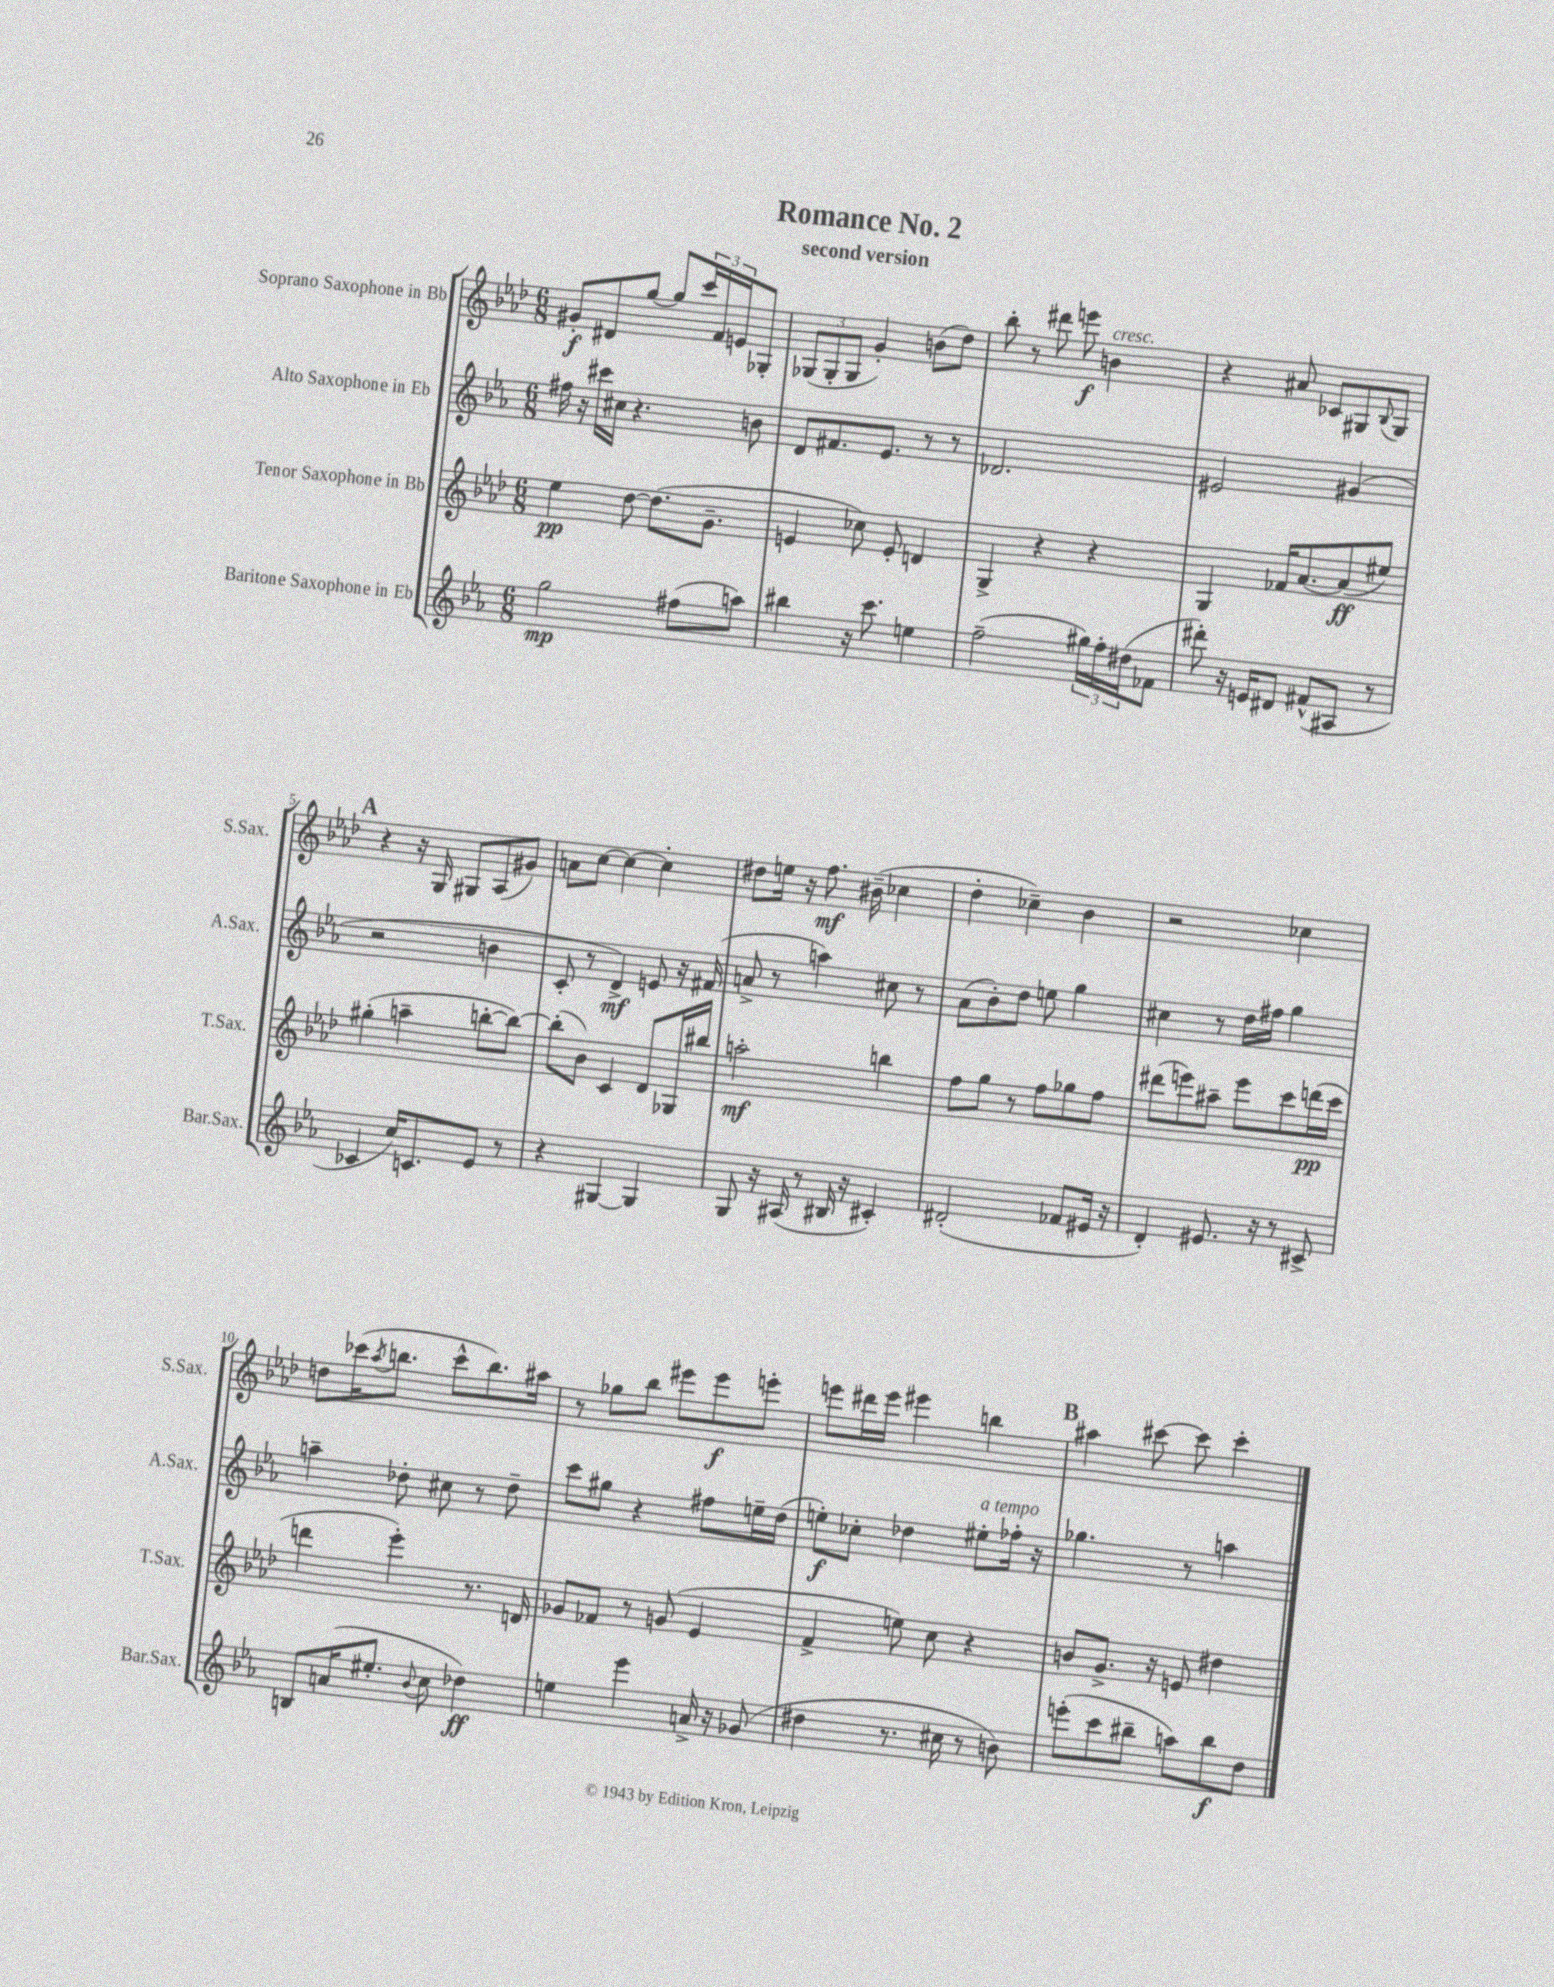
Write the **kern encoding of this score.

**kern	**kern	**kern	**kern
*staff4	*staff3	*staff2	*staff1
*clefG2	*clefG2	*clefG2	*clefG2
*k[b-e-a-]	*k[b-e-a-d-]	*k[b-e-a-]	*k[b-e-a-d-]
*M6/8	*M6/8	*M6/8	*M6/8
2gg	4ee-	16ff#	8g#'
.	.	16r	.
.	.	16ccc#	8d#
.	.	16cc#	.
.	[8dd-	4.r	[8gg
.	(8.dd-]	.	8gg]
(8ff#	.	.	24ccc
.	.	.	24f
.	8.g~	.	.
.	.	.	24e
8aa)	.	8b	8G-'
=	=	=	=
4bb#	4e	8d	(12G-
.	.	.	12G-'
.	.	8.f#	.
.	.	.	12G-
16r	8cc-)	.	4g')
8.ccc	.	8.e-	.
.	8e'	.	.
4ee	4d	8r	(8b
.	.	8r	8dd-)
=	=	=	=
(2ff~	4G^	2.d-	8bb-'
.	.	.	8r
.	4r	.	8ddd#
.	.	.	8eee
24gg#)	4r	.	4b
24ff'	.	.	.
(24dd#	.	.	.
8f-	.	.	.
=	=	=	=
8ddd#')	4G	2e#	4r
16r	.	.	.
16e	.	.	.
8d#	16f-	.	8a#
.	[8.a-	.	.
(8f#^^	.	.	8c-
8A#	(8a-]	(4g#	8G#
.	.	.	8qqB-
8r	8ee#)	.	8G#
=	=	=	=
4c-	(4gg#'	2r	4r
16cc)	4aa~	.	16r
8.c	.	.	16G
.	.	.	8G#
8e-	[8bb'	4b	(8A-
8r	8bb_)	.	8g#)
=	=	=	=
4r	(8bb']	8c'	8a
.	8b-)	8r	[8cc
[4G#	4c	4d^)	4cc_
4G#]	8d-	8e	4cc']
.	16G-	16r	.
.	16bb#	(16f#	.
=	=	=	=
8G	2aa'	8a^	8dd#
16r	.	8r	16ee
(16A#	.	.	16r
8r	.	4aa)	8.ff
16B#	.	.	.
16r	.	.	(16b#~
4c#')	4bb	8cc#	4cc-
.	.	8r	.
=	=	=	=
(2d#'	8ff	(8a-	4dd-'
.	8gg	8b-')	.
.	8r	8dd	4cc-~)
.	8ff	8ee	.
8f-	8gg-	4gg	4b-
16e#	8ff	.	.
16r	.	.	.
=	=	=	=
4d')	(8ddd#	4cc#	2r
.	8eee)	.	.
8.e#	8aa#~	8r	.
.	8eee	16dd	.
16r	.	16ff#	.
8r	8ccc	4gg	4cc-
8c#^	(16ddd	.	.
.	16ccc	.	.
=	=	=	=
8B	4ddd	4aa~	8dd
(16a	.	.	(16ccc-
.	.	.	8qaa-
8.ee#'	.	.	8.bb
.	4eee-')	8dd-'	.
8qqb-	.	.	.
8cc	.	8cc#	8ccc-^^
4dd-)	8.r	8r	8.bb)
.	.	8dd-~	.
.	16d	.	16aa#
=	=	=	=
4ee	8g-	8ccc	8r
.	8f-	8gg#	8gg-
4eee-	8r	4r	8bb-
.	(8g	.	8eee#
16a^	4e-	8ff#	8eee#
16r	.	.	.
(8g-	.	16ee~	8eee'
.	.	(16dd	.
=	=	=	=
4dd#	4f^	8ee')	8eee
.	.	8cc-'	16ddd#
.	.	.	16eee
8.r	8ee)	4dd-	4eee#
.	8cc	.	.
16cc#	.	.	.
8r	4r	8ee#'	4bb
8b)	.	16ff-'	.
.	.	16r	.
=	=	=	=
(8eee'	8b	4.gg-	4aa#
8ccc	8.g^	.	.
8bb#~	.	.	[8ccc#
.	16r	.	.
8aa)	8e	8r	8ccc#]
8bb#	4dd#	4aa	4ccc#'
8dd	.	.	.
==	==	==	==
*-	*-	*-	*-
